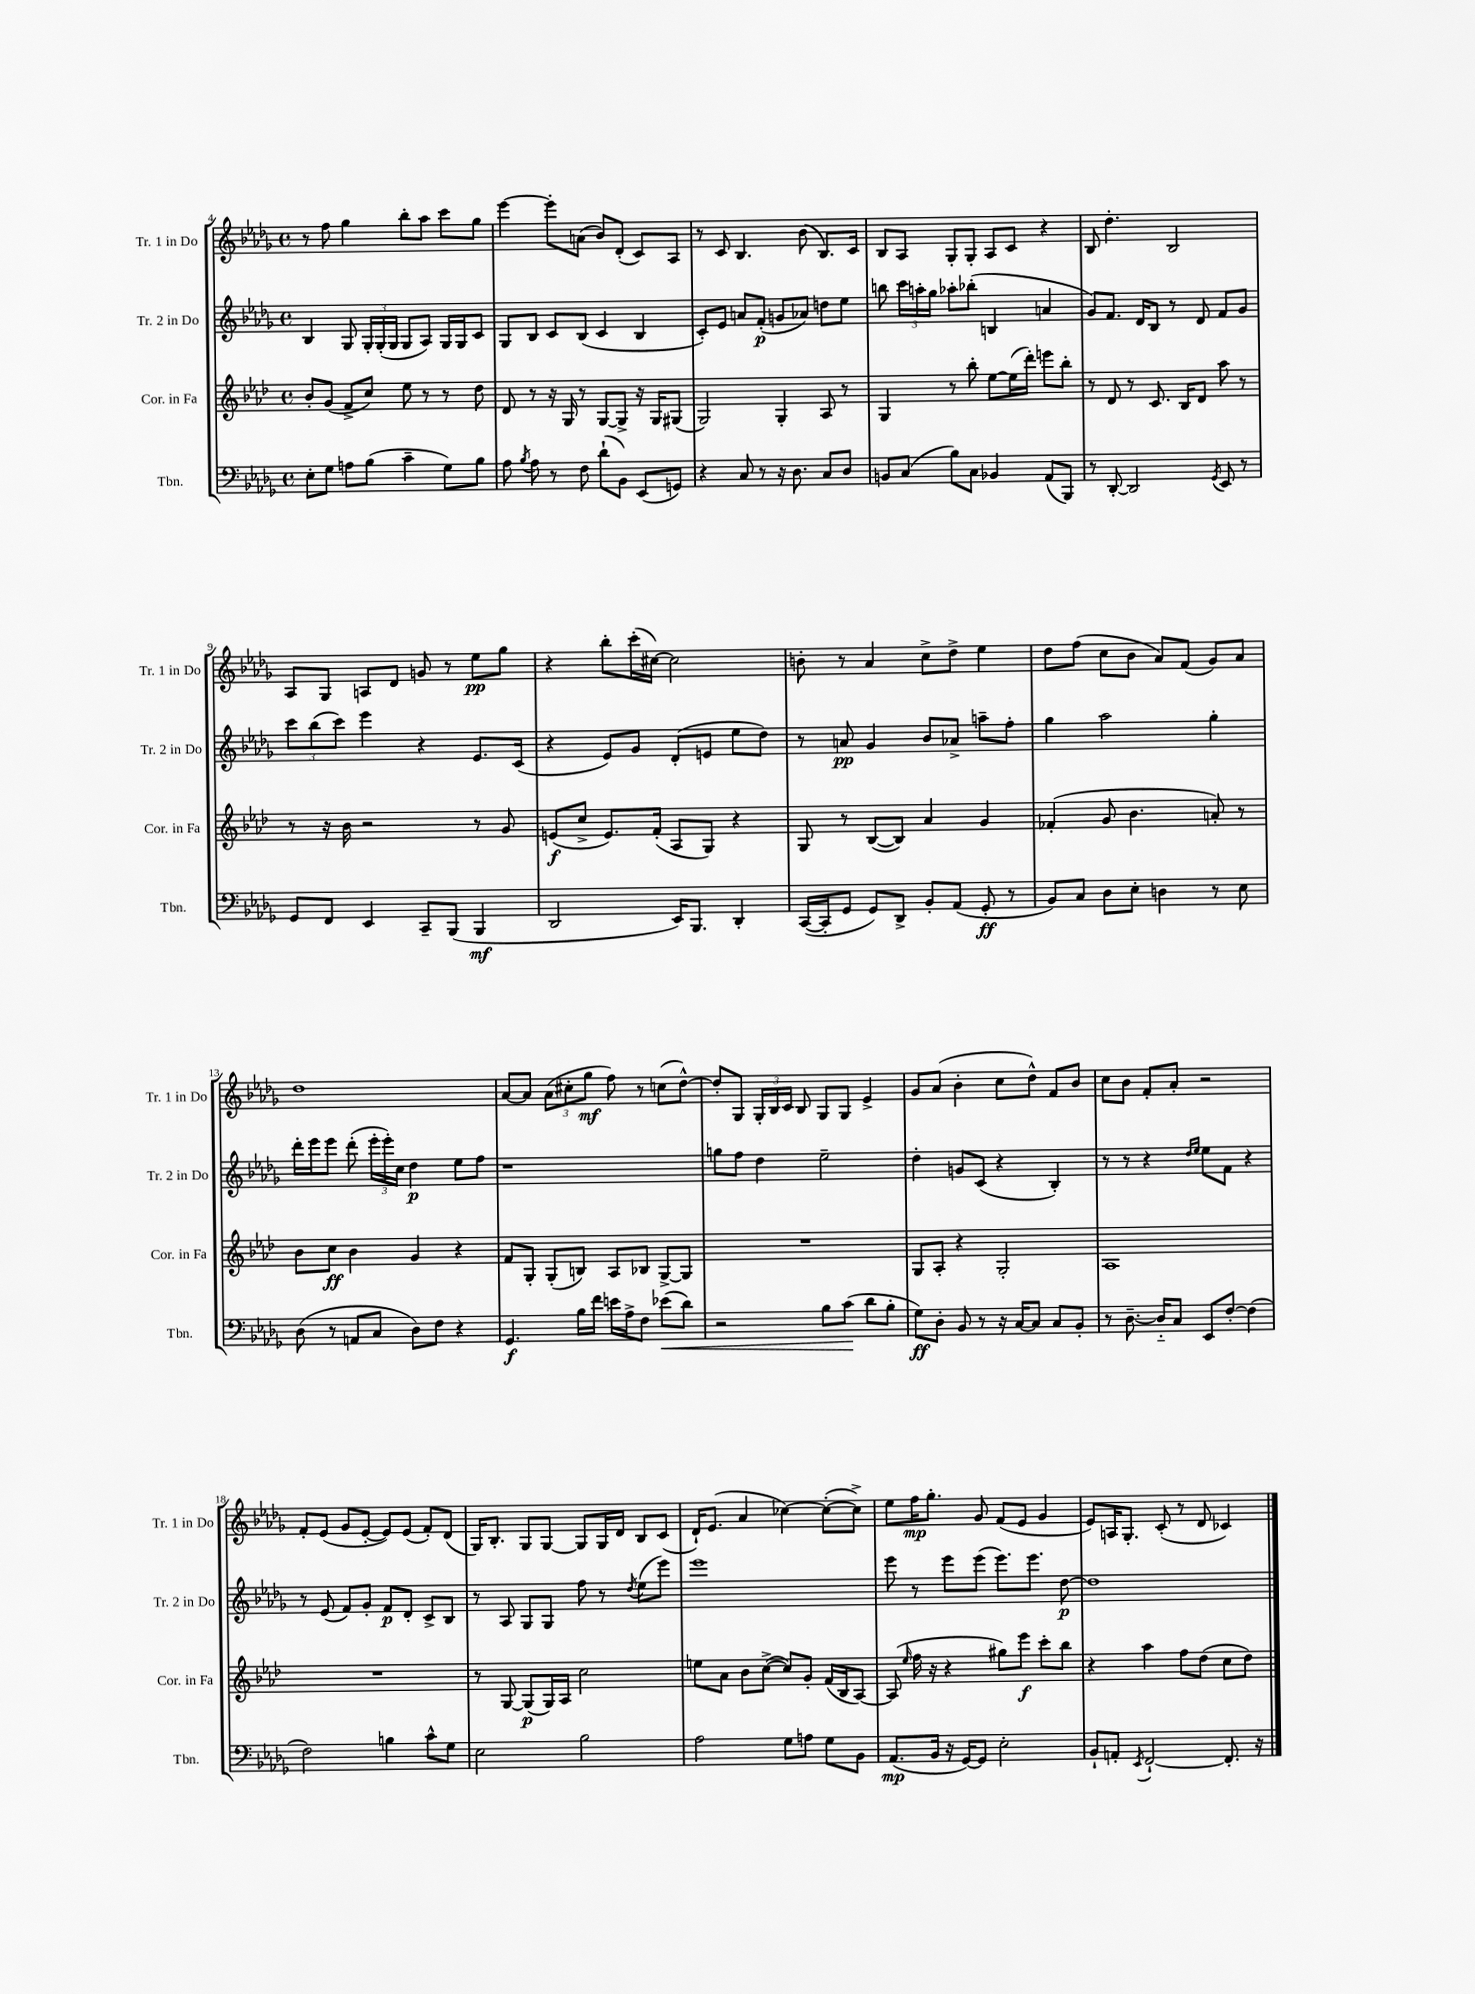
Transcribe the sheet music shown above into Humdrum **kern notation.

**kern	**dynam	**kern	**dynam	**kern	**dynam	**kern	**dynam
*part4	*part4	*part3	*part3	*part2	*part2	*part1	*part1
*staff4	*staff4	*staff3	*staff3	*staff2	*staff2	*staff1	*staff1
*I"Tbn.	*	*I"Cor. in Fa	*	*I"Tr. 2 in Do	*	*I"Tr. 1 in Do	*
*I'Tbn.	*	*I'Cor. in Fa	*	*I'Tr. 2 in Do	*	*I'Tr. 1 in Do	*
*clefF4	*	*clefG2	*	*clefG2	*	*clefG2	*
*k[b-e-a-d-g-]	*	*k[b-e-a-d-]	*	*k[b-e-a-d-g-]	*	*k[b-e-a-d-g-]	*
*M4/4	*	*M4/4	*	*M4/4	*	*M4/4	*
*met(c)	*	*met(c)	*	*met(c)	*	*met(c)	*
=4	=4	=4	=4	=4	=4	=4	=4
8E-'\L	.	8b-'/L	.	4B-/	.	8r	.
8G-\J	.	(8g/J	.	.	.	8ff\	.
8An\L	.	8f^/L	.	8G-/	.	4gg-\	.
(8B-\J	.	8cc/J)	.	24G-'/LL	.	.	.
.	.	.	.	(24G-'/	.	.	.
.	.	.	.	24G-/JJ	.	.	.
4c~\	.	8ee-\	.	8G-/L	.	8bb-'\L	.
.	.	8r	.	8A-/J)	.	8aa-\J	.
8G-\L)	.	8r	.	16G-/LL	.	8ccc\L	.
.	.	.	.	16G-/J	.	.	.
8B-\J	.	8dd-\	.	8c/J	.	8gg-\J	.
=5	=5	=5	=5	=5	=5	=5	=5
8A-\	.	8d-/	.	8G-/L	.	[4eee-\	.
8qB-/	.	.	.	.	.	.	.
8A-\	.	8r	.	8B-/J	.	.	.
8r	.	16r	.	8c/L	.	8eee-'\L]	.
.	.	16G/	.	.	.	.	.
8F\	.	8r	.	(8B-/J	.	(8an\J	.
(8d-`\L	.	[8G/L	.	4c/	.	8b-/L)	.
8BB-\J)	.	8G^/J]	.	.	.	(8d-'/J	.
(8EE-/L	.	16r	.	4B-/	.	8c/L)	.
.	.	16G/KL	.	.	.	.	.
8GGn/J)	.	(8G#X/J	.	.	.	8A-/J	.
=6	=6	=6	=6	=6	=6	=6	=6
4r	.	2G/)	.	8c'/L)	.	8r	.
.	.	.	.	8e-/J	.	8c/	.
8C/	.	.	.	8an/L	.	4.B-/	.
8r	.	.	.	(8f'/J	p	.	.
16r	.	4G'/	.	8gn/L	.	.	.
8.D-\	.	.	.	.	.	.	.
.	.	.	.	8a-X/J)	.	(8b-\	.
8C/L	.	8A-/	.	8ddn\L	.	8.B-/L)	.
8D-/J	.	8r	.	8ee-\J	.	.	.
.	.	.	.	.	.	16c/Jk	.
=7	=7	=7	=7	=7	=7	=7	=7
8BBn/L	.	4G/	.	8bbn\	.	8B-/L	.
(8C/J	.	.	.	24ccc\LL	.	8A-/J	.
.	.	.	.	24aan'\	.	.	.
.	.	.	.	24gg-\JJ	.	.	.
8B-\L)	.	8r	.	8aa-X'\L	.	8G-'/L	.
8C\J	.	8bb-'\	.	(8bb-X'\J	.	8G-'/J	.
4BB-X/	.	[8ee-\L	.	4Bn/	.	8A-/L	.
.	.	(16ee-\L]	.	.	.	8c/J	.
.	.	16ddd-'\JJ)	.	.	.	.	.
(8AA-/L	.	8eeen\L	.	4an/	.	4r	.
8BBB-/J)	.	8bb-'\J	.	.	.	.	.
=8	=8	=8	=8	=8	=8	=8	=8
8r	.	8r	.	8g-/L)	.	8B-/	.
[8DD-'/	.	8d-/	.	8.f/J	.	4.dd-'\	.
2DD-/]	.	8r	.	.	.	.	.
.	.	.	.	16d-/KL	.	.	.
.	.	8.c/	.	8B-/J	.	.	.
.	.	.	.	8r	.	2B-/	.
.	.	16B-/KL	.	.	.	.	.
.	.	8d-/J	.	8d-/	.	.	.
8qGG-/	.	.	.	.	.	.	.
8EE-/	.	8aa-\	.	8f/L	.	.	.
8r	.	8r	.	8g-/J	.	.	.
!!LO:LB:g=z
=9	=9	=9	=9	=9	=9	=9	=9
8GG-/L	.	8r	.	12ccc\L	.	8A-/L	.
.	.	.	.	(12bb-\	.	.	.
8FF/J	.	16r	.	.	.	8G-/J	.
.	.	.	.	12ccc\J)	.	.	.
.	.	16b-\	.	.	.	.	.
4EE-/	.	2r	.	4eee-\	.	8An/L	.
.	.	.	.	.	.	8d-/J	.
8CC~/L	.	.	.	4r	.	8gn/	.
(8BBB-/J	.	.	.	.	.	8r	.
4BBB-/	mf	8r	.	8.e-/L	.	8ee-\L	pp
.	.	8g/	.	.	.	8gg-\J	.
.	.	.	.	(16c/Jk	.	.	.
=10	=10	=10	=10	=10	=10	=10	=10
2DD-/	.	(8en/L	f	4r	.	4r	.
.	.	8cc^/J	.	.	.	.	.
.	.	8.e/L)	.	8e-/L)	.	8bb-'\L	.
.	.	.	.	8g-/J	.	(16ccc'\L	.
.	.	(16f'/Jk	.	.	.	[16cc#X\JJ)	.
16EE-/KL)	.	8A-/L	.	(8d-'/L	.	2cc#\]	.
8.BBB-/J	.	.	.	.	.	.	.
.	.	8G/J)	.	8en/J	.	.	.
4DD-'/	.	4r	.	8ee-\L	.	.	.
.	.	.	.	8dd-\J)	.	.	.
=11	=11	=11	=11	=11	=11	=11	=11
([16CC/LL	.	8G/	.	8r	.	8bn'\	.
16CC'/J]	.	.	.	.	.	.	.
8GG-/J	.	8r	.	8an/	pp	8r	.
8GG-/L)	.	([8B-/L	.	4g-/	.	4a-/	.
8DD-^/J	.	8B-/J])	.	.	.	.	.
8BB-'/L	.	4a-/	.	8b-/L	.	8cc^\L	.
(8AA-/J	.	.	.	8a-X^/J	.	8dd-^\J	.
8GG-'/	ff	4g/	.	8aan~\L	.	4ee-\	.
8r	.	.	.	8ff'\J	.	.	.
=12	=12	=12	=12	=12	=12	=12	=12
8BB-/L)	.	(4f-X'/	.	4gg-\	.	8dd-\L	.
8C/J	.	.	.	.	.	(8ff\J	.
8D-\L	.	8g/	.	2aa-\	.	8cc\L	.
8E-'\J	.	4.b-\	.	.	.	8b-\J	.
4Dn\	.	.	.	.	.	8a-/L)	.
.	.	.	.	.	.	(8f/J	.
8r	.	8an'/)	.	4gg-'\	.	8g-/L)	.
8E-\	.	8r	.	.	.	8a-/J	.
!!LO:LB:g=z
=13	=13	=13	=13	=13	=13	=13	=13
(8D-\	.	8b-\L	.	16ddd-'\LL	.	1dd-	.
.	.	.	.	16eee-\J	.	.	.
8r	.	8cc\J	ff	8eee-\J	.	.	.
8AAn/L	.	4b-\	.	(8ddd-'\	.	.	.
8C/J	.	.	.	24eee-'\LL	.	.	.
.	.	.	.	24eee-'\)	.	.	.
.	.	.	.	24cc\JJ	.	.	.
8D-\L)	.	4g/	.	4dd-\	p	.	.
8F\J	.	.	.	.	.	.	.
4r	.	4r	.	8ee-\L	.	.	.
.	.	.	.	8ff\J	.	.	.
=14	=14	=14	=14	=14	=14	=14	=14
4.GG-/	f	8f/L	.	1r	.	[8a-/L	.
.	.	8G'/J	.	.	.	8a-/J]	.
.	.	(8G'/L	.	.	.	(12a-\L	.
.	.	.	.	.	.	12cc#X'\	.
16B-\LL	.	8Bn/J)	.	.	.	.	.
.	.	.	.	.	.	12gg-\J	mf
16f\JJ	.	.	.	.	.	.	.
16en\LL	.	8A-/L	.	.	.	8ff\)	.
16A-^\J	.	.	.	.	.	.	.
8F\J	.	8B-X/J	.	.	.	8r	.
!	!LO:HP:b	!	!	!	!	!	!
(8e-X\L	<	[8G^/L	.	.	.	(8ccn\L	.
8d-\J)	.	8G/J]	.	.	.	[8dd-^^\J)	.
=15	=15	=15	=15	=15	=15	=15	=15
2r	.	1r	.	8ggn\L	.	8dd-'/L]	.
.	.	.	.	8ff\J	.	8G-/J	.
.	.	.	.	4dd-\	.	24G-'/LL	.
.	.	.	.	.	.	24B-/	.
.	.	.	.	.	.	24c/JJ	.
.	.	.	.	.	.	8B-/	.
8B-\L	.	.	.	2ee-~\	.	8G-/L	.
(8c\J	.	.	.	.	.	8G-/J	.
8d-\L	[	.	.	.	.	4e-^/	.
8B-'\J	.	.	.	.	.	.	.
=16	=16	=16	=16	=16	=16	=16	=16
8G-\L)	ff	8G/L	.	4dd-'\	.	8g-/L	.
8D-'\J	.	8A-'/J	.	.	.	(8a-/J	.
8BB-/	.	4r	.	8gn/L	.	4b-'\	.
8r	.	.	.	(8c/J	.	.	.
16r	.	2G'/	.	4r	.	8cc\L	.
[16C/KL	.	.	.	.	.	.	.
8C/J]	.	.	.	.	.	8dd-^^\J)	.
8C/L	.	.	.	4B-'/)	.	8f/L	.
8BB-'/J	.	.	.	.	.	8b-/J	.
=17	=17	=17	=17	=17	=17	=17	=17
8r	.	1A-	.	8r	.	8cc\L	.
[8.D-~\	.	.	.	8r	.	8b-\J	.
.	.	.	.	4r	.	8f'/L	.
16D-/KL]	.	.	.	.	.	.	.
8C/J	.	.	.	.	.	8a-'/J	.
.	.	.	.	16qqdd-/LL	.	.	.
.	.	.	.	16qqee-/JJ	.	.	.
8EE-/L	.	.	.	8ee-\L	.	2r	.
[8F'/J	.	.	.	8f\J	.	.	.
(4F\]	.	.	.	4r	.	.	.
!!LO:LB:g=z
=18	=18	=18	=18	=18	=18	=18	=18
2F\)	.	1r	.	8r	.	8f'/L	.
.	.	.	.	(8e-/	.	(8e-/J	.
.	.	.	.	8f/L)	.	8g-/L	.
.	.	.	.	8g-'/J	.	[8e-'/J	.
4Bn\	.	.	.	8f/L	p	8e-/L])	.
.	.	.	.	8d-'/J	.	(8e-/J	.
8c^^\L	.	.	.	8c^/L	.	8f'/L)	.
8G-\J	.	.	.	8B-/J	.	(8d-/J	.
=19	=19	=19	=19	=19	=19	=19	=19
2E-\	.	8r	.	8r	.	16G-/KL)	.
.	.	.	.	.	.	8.B-'/J	.
.	.	[8G/	.	8A-/	.	.	.
.	.	(8G/L]	p	8G-/L	.	8G-/L	.
.	.	16G/L)	.	8G-/J	.	[8G-/J	.
.	.	16A-/JJ	.	.	.	.	.
2B-\	.	2cc\	.	8ff\	.	8G-/L]	.
.	.	.	.	8r	.	16G-/L	.
.	.	.	.	.	.	16d-/JJ	.
.	.	.	.	8qdd-/	.	.	.
.	.	.	.	(8ee-\L	.	8B-/L	.
.	.	.	.	8eee-\J)	.	(8c/J	.
=20	=20	=20	=20	=20	=20	=20	=20
2A-\	.	8een\L	.	1eee-	.	16d-`/KL)	.
.	.	.	.	.	.	(8.e-/J	.
.	.	8a-\J	.	.	.	.	.
.	.	8b-\L	.	.	.	4a-/	.
.	.	([8cc^\J	.	.	.	.	.
8G-\L	.	8cc/L])	.	.	.	[4cc-X\)	.
8An\J	.	8g'/J	.	.	.	.	.
8G-\L	.	(16f/LL	.	.	.	(8cc-'\L_	.
.	.	16B-/J	.	.	.	.	.
8BB-\J	.	[8A-/J)	.	.	.	8cc-^\J])	.
=21	=21	=21	=21	=21	=21	=21	=21
(8.AA-/L	mp	(8A-/]	.	8eee-\	.	8ee-\L	.
.	.	16qqee-/	.	.	.	.	.
.	.	16ff\	.	8r	.	16ff\K	mp
16BB-/Jk	.	16r	.	.	.	8.gg-'\J	.
16r	.	4r	.	8eee-\L	.	.	.
[16GG-/KL)	.	.	.	.	.	.	.
8GG-/J]	.	.	.	(8eee-\J	.	8g-/	.
2E-'\	.	8gg#X\L)	.	8.eee-\L)	.	(8f/L	.
.	.	8eee-\J	f	.	.	8e-/J	.
.	.	.	.	8.eee-\J	.	.	.
.	.	8ccc'\L	.	.	.	4g-/	.
.	.	8bb-\J	.	[8dd-\	p	.	.
=22	=22	=22	=22	=22	=22	=22	=22
8BB-`/L	.	4r	.	1dd-]	.	8e-/L)	.
8AAn'/J	.	.	.	.	.	16An/K	.
.	.	.	.	.	.	8.G-'/J	.
8qEE-/	.	.	.	.	.	.	.
[2FF`/	.	4aa-\	.	.	.	.	.
.	.	.	.	.	.	(8c'/	.
.	.	8ff\L	.	.	.	8r	.
.	.	(8dd-\J	.	.	.	8d-/	.
8.FF'/]	.	8cc\L	.	.	.	4c-X/)	.
.	.	8dd-\J)	.	.	.	.	.
16r	.	.	.	.	.	.	.
==	==	==	==	==	==	==	==
*-	*-	*-	*-	*-	*-	*-	*-
